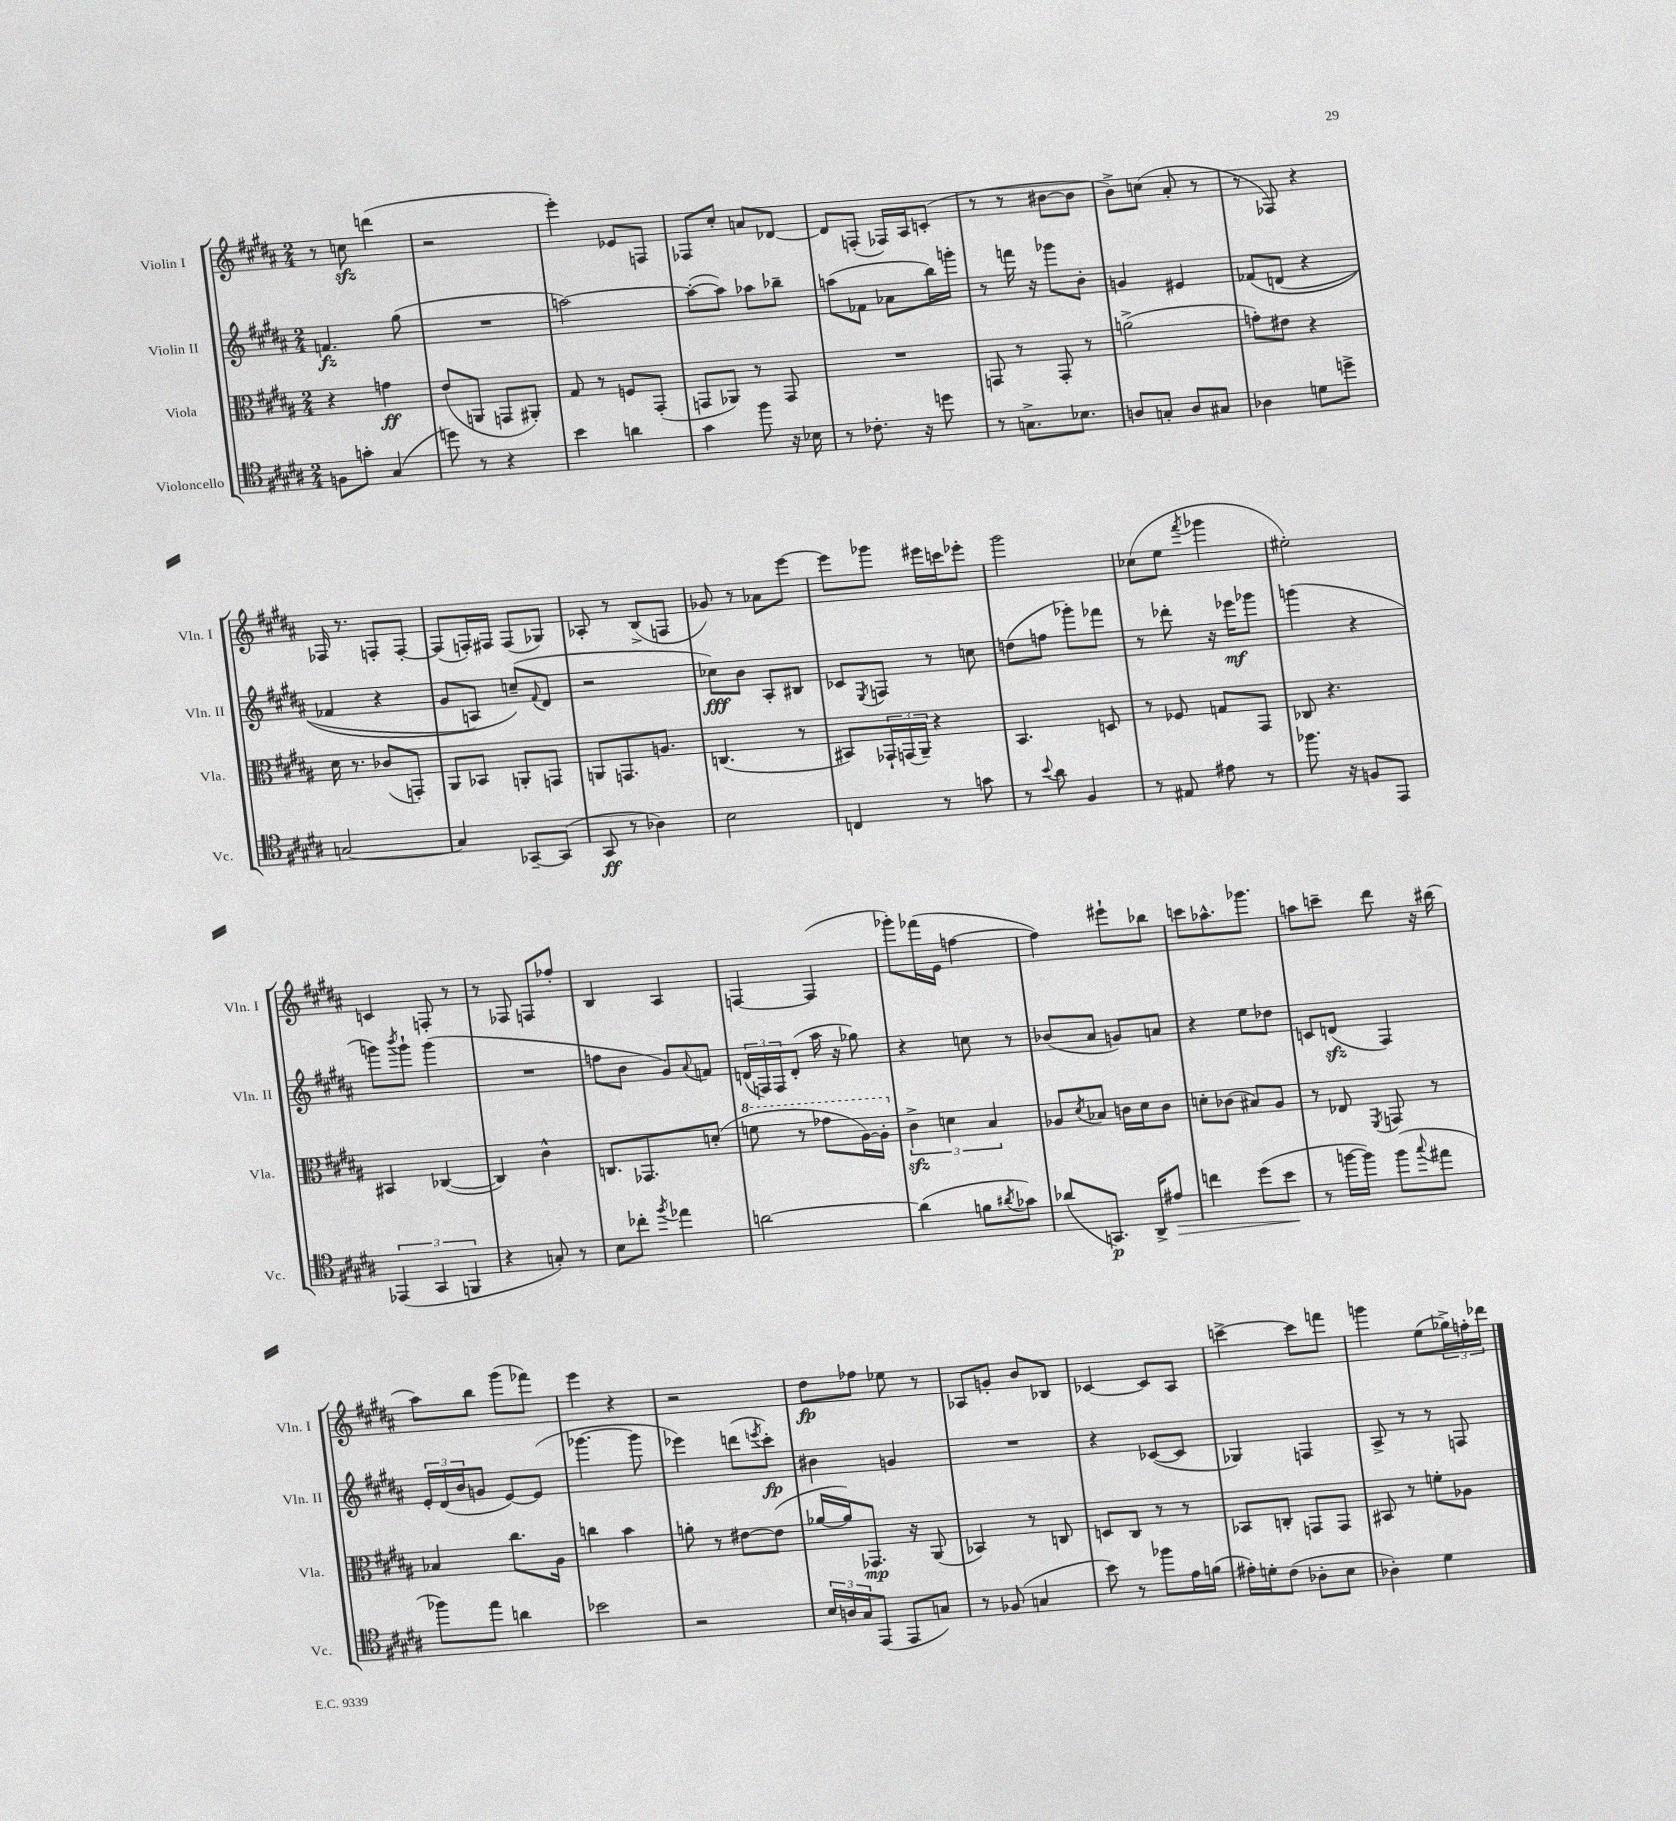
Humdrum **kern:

**kern	**kern	**kern	**kern
*staff4	*staff3	*staff2	*staff1
*clefC4	*clefC3	*clefG2	*clefG2
*k[f#c#g#d#a#]	*k[f#c#g#d#a#]	*k[f#c#g#d#a#]	*k[f#c#g#d#a#]
*M2/4	*M2/4	*M2/4	*M2/4
8F	4r	4.f	8r
8g'	.	.	8cc
(4G#	4g	.	(4ddd
.	.	(8gg#	.
=	=	=	=
8dd)	(8e	2r	2r
8r	8AA	.	.
4r	8GG	.	.
.	8AA#')	.	.
=	=	=	=
4b	8G#	[2aa)	4eee')
.	8r	.	.
4a	8F	.	8e-
.	(8GG#'	.	8F
=	=	=	=
4g#	8GG	(8aa'_	8F-
.	8AA-)	8aa])	8cc#'
8ff#	8r	8aa-	8a
16r	8GG	8bb-~	[8d-
16B-	.	.	.
=	=	=	=
8r	2r	(8aa	8d-]
8.c-'	.	8f-	(8F'
.	.	8a-	16F-)
16r	.	.	16A#
8dd	.	16bb)	(8c'
.	.	16ggg'	.
=	=	=	=
8r	8GG	8r	8r
8.G^	8r	16fff	8r
.	.	16r	.
.	8GG'	8ggg-	[8b#
8.B-	.	.	.
.	8r	8b'	8b#]
=	=	=	=
8A	(2a^	4g	8b^)
8G'	.	.	(8cc
8A	.	4e#	8a#'
8G#	.	.	8r
=	=	=	=
4A-	8g')	&(8f-	8r
.	8e#	(8d	8F-)
8d	4r	4r	4r
8dd^	.	.	.
=	=	=	=
[2G	16d#	4f-	16F-
.	8.r	.	8.r
.	(8c-	4r	8F'
.	8GG')	.	[8F'
=	=	=	=
4G]	8AA#	8g#	(8F]
.	8BB-	8A)	16F')
.	.	.	16F#
[8GG-~	8AA'	(8cc~&)	(8F#
.	.	8qqf#	.
(8GG-]	8GG	8d#	8G-)
=	=	=	=
8GG#	8AA	2r	8A-'
8r	8.GG	.	8r
4A-)	.	.	(8B^
.	8.A	.	.
.	.	.	8F
=	=	=	=
2B	(4.C	8cc-)	8g-)
.	.	8b	8r
.	.	8A#'	8a-
.	8r	8B#	[8eee
=	=	=	=
4C	8BB#)	8c-	8eee]
.	.	8qE	.
.	24GG-`	8F	8ggg-
.	(24GG	.	.
.	24AA#~)	.	.
8r	4r	8r	16eee#
.	.	.	16ccc
8g	.	8cc	8eee-'
=	=	=	=
8r	4.BB	(8dd	2ggg#
8qqb	.	.	.
8a#	.	8ff	.
4F#	.	8ggg-')	.
.	8D	8fff-	.
=	=	=	=
8r	8r	8r	(8cc-
8E#	8F-	8ddd-'	8ee
.	.	.	8qfff#
8e#	8G	16r	4ggg-
.	.	16eee-	.
8r	8GG#	8ggg-	.
=	=	=	=
8.ff-	8C-	(4ggg	2ee#')
.	4.r	.	.
16r	.	.	.
8F	.	4r	.
8EE	.	.	.
=	=	=	=
(6EE-	4BB#	8ggg)	4c
.	.	8qbbb	.
.	.	8ggg`	.
6GG#	.	.	.
.	([4C-	(4ggg	8F'
6FF	.	.	.
.	.	.	8r
=	=	=	=
4r	4C-])	2r	8r
.	.	.	8F-
8G')	4c#^^	.	8F
8r	.	.	8ff-'
=	=	=	=
8B	8.C	8ff	4B
8cc-'	.	8b	.
.	8.GG-	.	.
8qff#	.	.	.
4ee-	.	8g#)	4A#
.	.	8qqa#	.
.	(8d'	8f	.
=	=	=	=
[2a	8ff	(24d	[4F
.	.	24F)	.
.	.	24F	.
.	8r	(8d'	.
.	8gg-	16aa#	(4F]
.	.	16r	.
.	[16a#)	8gg-)	.
.	16a#']	.	.
=	=	=	=
(4a]	6c#^	4r	8ggg-')
.	.	.	(16fff-
.	6d	.	.
.	.	.	16e
8f	.	8cc	[4ff
.	6B	.	.
8qa#	.	.	.
8g-)	.	8r	.
=	=	=	=
(8a-	8A-	(8b-	4ff])
.	8qd#	.	.
8.GG)	8B-	8a#	.
.	16c	8g)	8eee#`
16AA#^	16d#	.	.
8e#	8c	8a	8bb-
=	=	=	=
4cc	8d'	4r	8ccc
.	(8c-	.	8.aa-^^
(8dd#	8B#)	8ee	.
.	.	.	8.ggg-
8b	8A#	8dd-	.
=	=	=	=
8r	8r	8c	8aa
[16ff	8E-	(8d	8ccc~
16ff])	.	.	.
.	8qFF#	.	.
(8ff	8GG	4F#)	8ddd#
8qqgg#	.	.	.
8ee#	8r	.	16r
.	.	.	(16bb#
=	=	=	=
8ff-)	4B-	24e'	8aa#)
.	.	(24d#	.
.	.	24b	.
8ee	.	8g	8bb
4a	8.cc#	[8e)	(8ggg#
.	.	(8e]	8fff-)
.	16A#	.	.
=	=	=	=
2b-	4cc	[4.ggg-	4eee
.	4b	.	4r
.	.	8ggg-]	.
=	=	=	=
2r	8a'	4eee-)	2r
.	8r	.	.
.	[8e#	(8ddd	.
.	.	8qeee	.
.	(8e#]	8ccc#')	.
=	=	=	=
24B	[16a-	4b#	8dd#
24A	.	.	.
.	16a-])	.	.
24G#	.	.	.
(8EE	8.GG-	.	8ff-
8EE	.	4g	8ee-
.	16r	.	.
8G)	(8AA#	.	8r
=	=	=	=
8r	4BB-)	2r	8A-
(8F-	.	.	8g'
4G	8r	.	8b
.	8C	.	8B-
=	=	=	=
8b)	8D	4r	[4c-
8r	8C#	.	.
8ff-	8r	([8c-	8c-]
16e	8r	8c-]	8A#
(16f	.	.	.
=	=	=	=
16e#')	8BB-	4G-)	[4ccc^
16d'	.	.	.
(8c#	8C'	.	.
8A-'	8GG	4F	8ccc]
8B	8GG	.	8fff
=	=	=	=
4A-')	8BB#	8A#^	4ggg
.	8r	8r	.
4d#	8f'	8r	(8ee
.	8A-	8F	24gg-^)
.	.	.	24ff'
.	.	.	24ddd-
==	==	==	==
*-	*-	*-	*-
